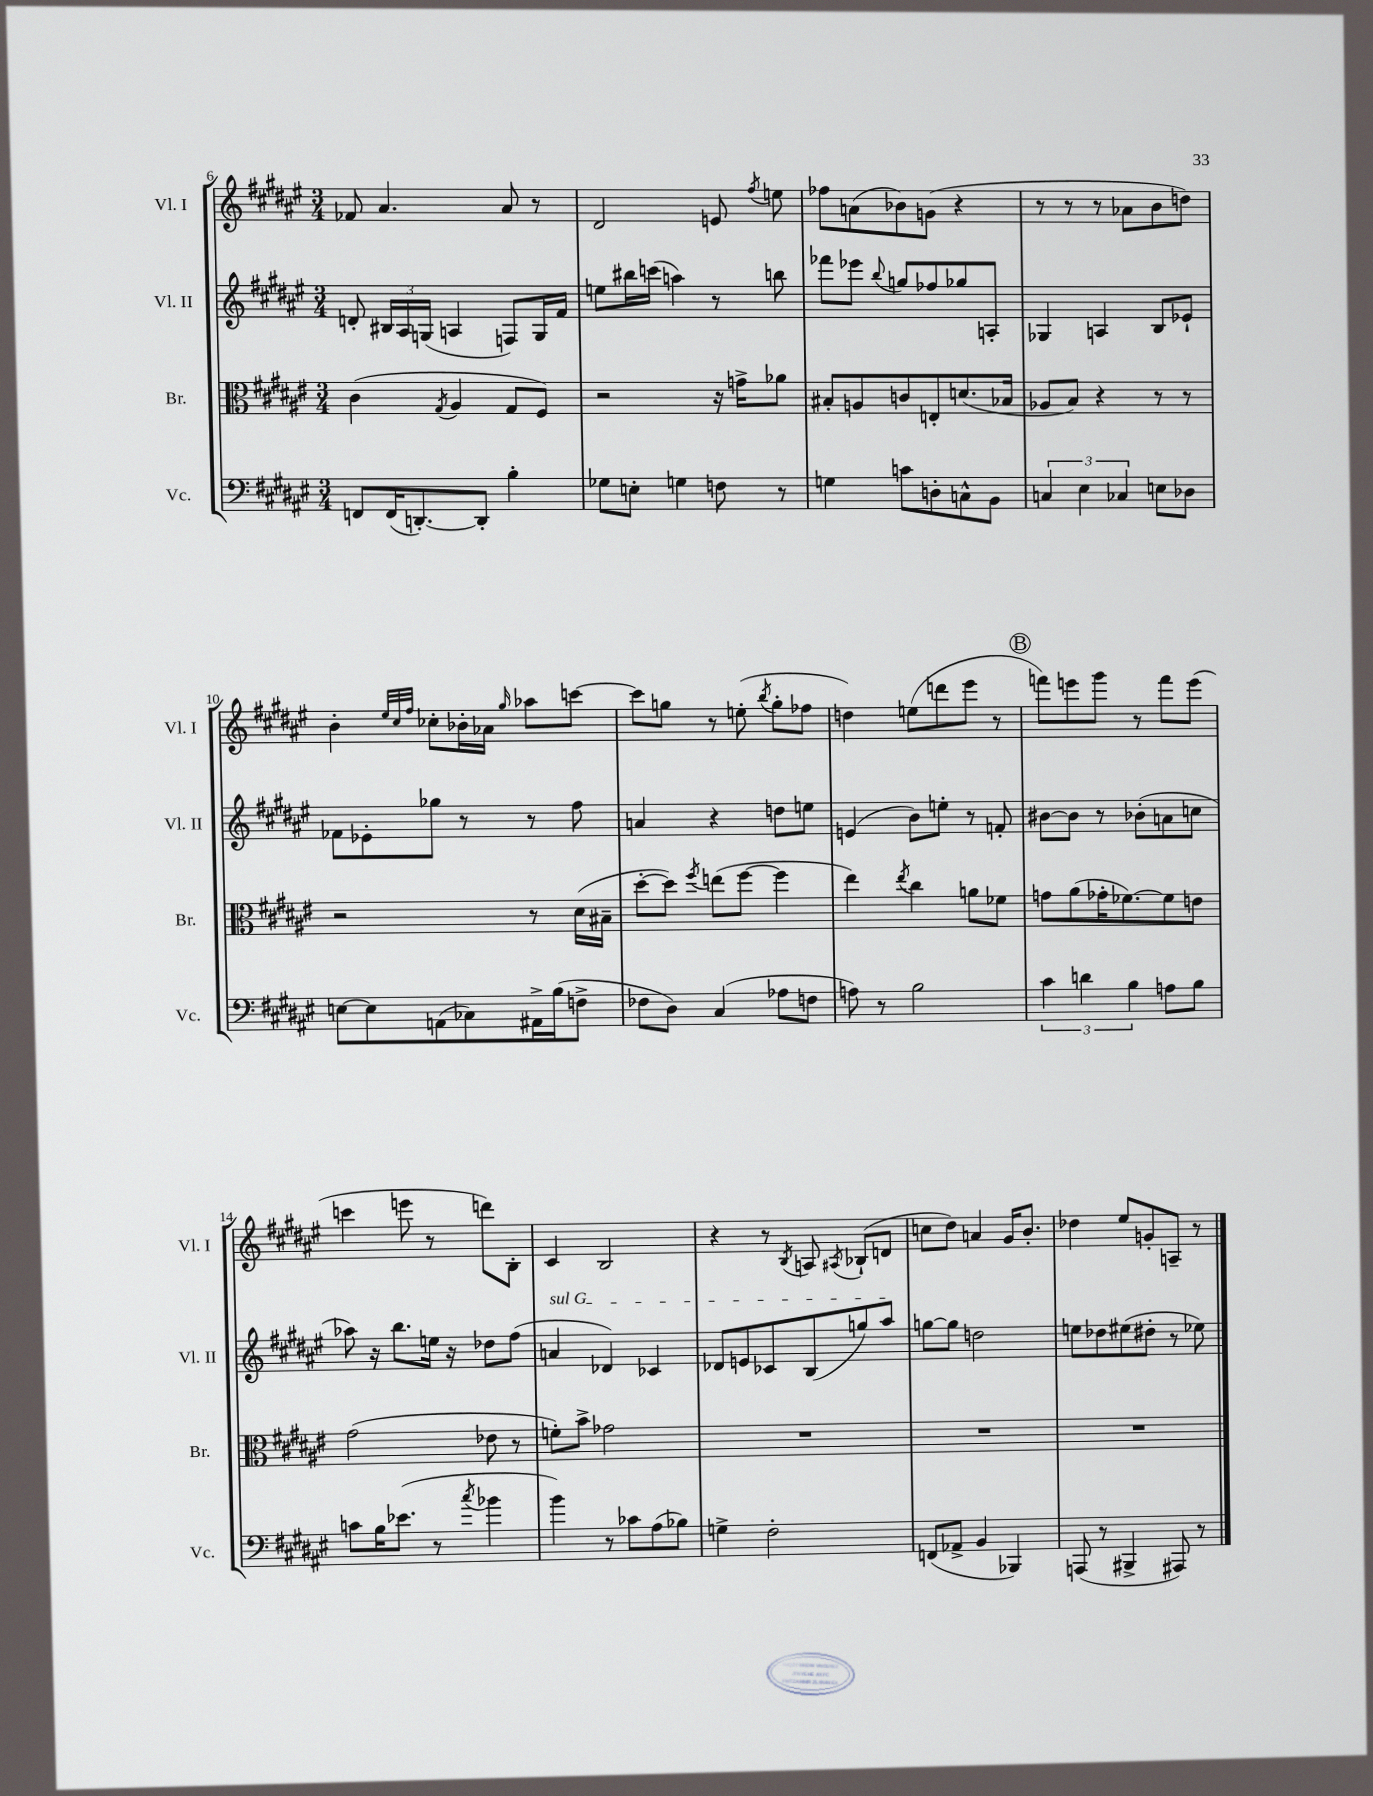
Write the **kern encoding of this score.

**kern	**kern	**kern	**kern
*staff4	*staff3	*staff2	*staff1
*clefF4	*clefC3	*clefG2	*clefG2
*k[f#c#g#d#a#e#]	*k[f#c#g#d#a#e#]	*k[f#c#g#d#a#e#]	*k[f#c#g#d#a#e#]
*M3/4	*M3/4	*M3/4	*M3/4
8FF	(4c#	8d'	8f-
(16FF	.	24B#	4.a#
.	.	24A#	.
[8.DD')	.	.	.
.	.	(24G	.
.	8qG#	.	.
.	4A#	4A	.
8DD']	.	.	.
4B'	8G#	8F)	8a#
.	8F#)	16G	8r
.	.	16f#	.
=	=	=	=
8G-	2r	8ee	2d#
8E'	.	16bb#	.
.	.	(16ccc	.
4G	.	4aa)	.
8F	16r	8r	8e
.	16g^	.	.
.	.	.	8qff#
8r	8a-	8bb	8ee
=	=	=	=
4G	8B#'	8fff-	8ff-
.	8A	8eee-	(8a
.	.	8qqbb	.
8c	8c	8gg	8b-)
8D'	8E'	8ff-	(8g
8C^^	(8.d	8gg-	4r
8BB	.	8A'	.
.	16B-	.	.
=	=	=	=
6C	8A-	4G-	8r
.	8B)	.	8r
6E#	.	.	.
.	4r	4A	8r
6C-	.	.	.
.	.	.	8a-
8E	8r	8B	8b
8D-	8r	8e-`	8dd)
=	=	=	=
[8E	2r	8f-	4b'
8E]	.	8e-'	.
.	.	.	32qqee#
.	.	.	32qqcc#
.	.	.	32qqff#
(8AA	.	8gg-	8cc-'
8C-)	.	8r	16b-'
.	.	.	16a-
.	.	.	16qqgg#
16AA#^	8r	8r	8aa-
(16B	.	.	.
8F^	(16d#	8ff#	[8ccc
.	16B#~	.	.
=	=	=	=
8F-	[8dd#'	4a	8ccc]
8D#)	8dd#])	.	8gg
.	8qff#	.	.
(4C#	(8ee	4r	8r
.	[8ff#	.	(8ee'
.	.	.	8qbb
8A-	4ff#]	8dd	8gg'
8F	.	8ee	8ff-
=	=	=	=
8A)	4ee#)	(4e	4dd)
8r	.	.	.
.	8qee#	.	.
2B	4cc#	8b)	(8ee
.	.	8ee'	8ddd
.	8a	8r	8eee#
.	8f-	8f'	8r
=	=	=	=
6c#	8g	[8b#	8fff)
.	(8a#	8b#]	8eee
6d	.	.	.
.	16g-'	8r	8ggg#
.	[8.f-)	.	.
6B	.	.	.
.	.	(8b-'	8r
8A	8f-]	8a	8fff
8B	8e	8cc	(8eee
=	=	=	=
8c	(2g#	8aa-)	4ccc
16B	.	16r	.
(8.e-	.	8.bb	.
.	.	.	8eee
8r	.	16ee	8r
.	.	16r	.
8qcc#	.	.	.
4b-	8e-	8dd-	8ddd)
.	8r	(8ff#	8B'
=	=	=	=
4b)	8f')	4a	4c#
.	8b^	.	.
8r	2g-	4d-)	2B
8c-	.	.	.
(8A#	.	4c-	.
8B-)	.	.	.
=	=	=	=
4G^	2.r	8d-	4r
.	.	8e	.
2F#'	.	8c-	8r
.	.	.	8qB
.	.	(8B	8A
.	.	.	8qA#
.	.	8gg)	(8B-`
.	.	8aa#	8d
=	=	=	=
(8FF	2.r	[8gg	8cc
8AA-^	.	8gg]	8dd#)
4BB	.	2dd	4a
4BBB-)	.	.	16g#
.	.	.	8.b'
=	=	=	=
(8AAA	2.r	8ee	4dd-
8r	.	8dd-	.
4BBB#^	.	(8ee#	8ee#
.	.	8dd#'	8g'
8AAA#)	.	8r	8A~
8r	.	8ee-)	8r
==	==	==	==
*-	*-	*-	*-
